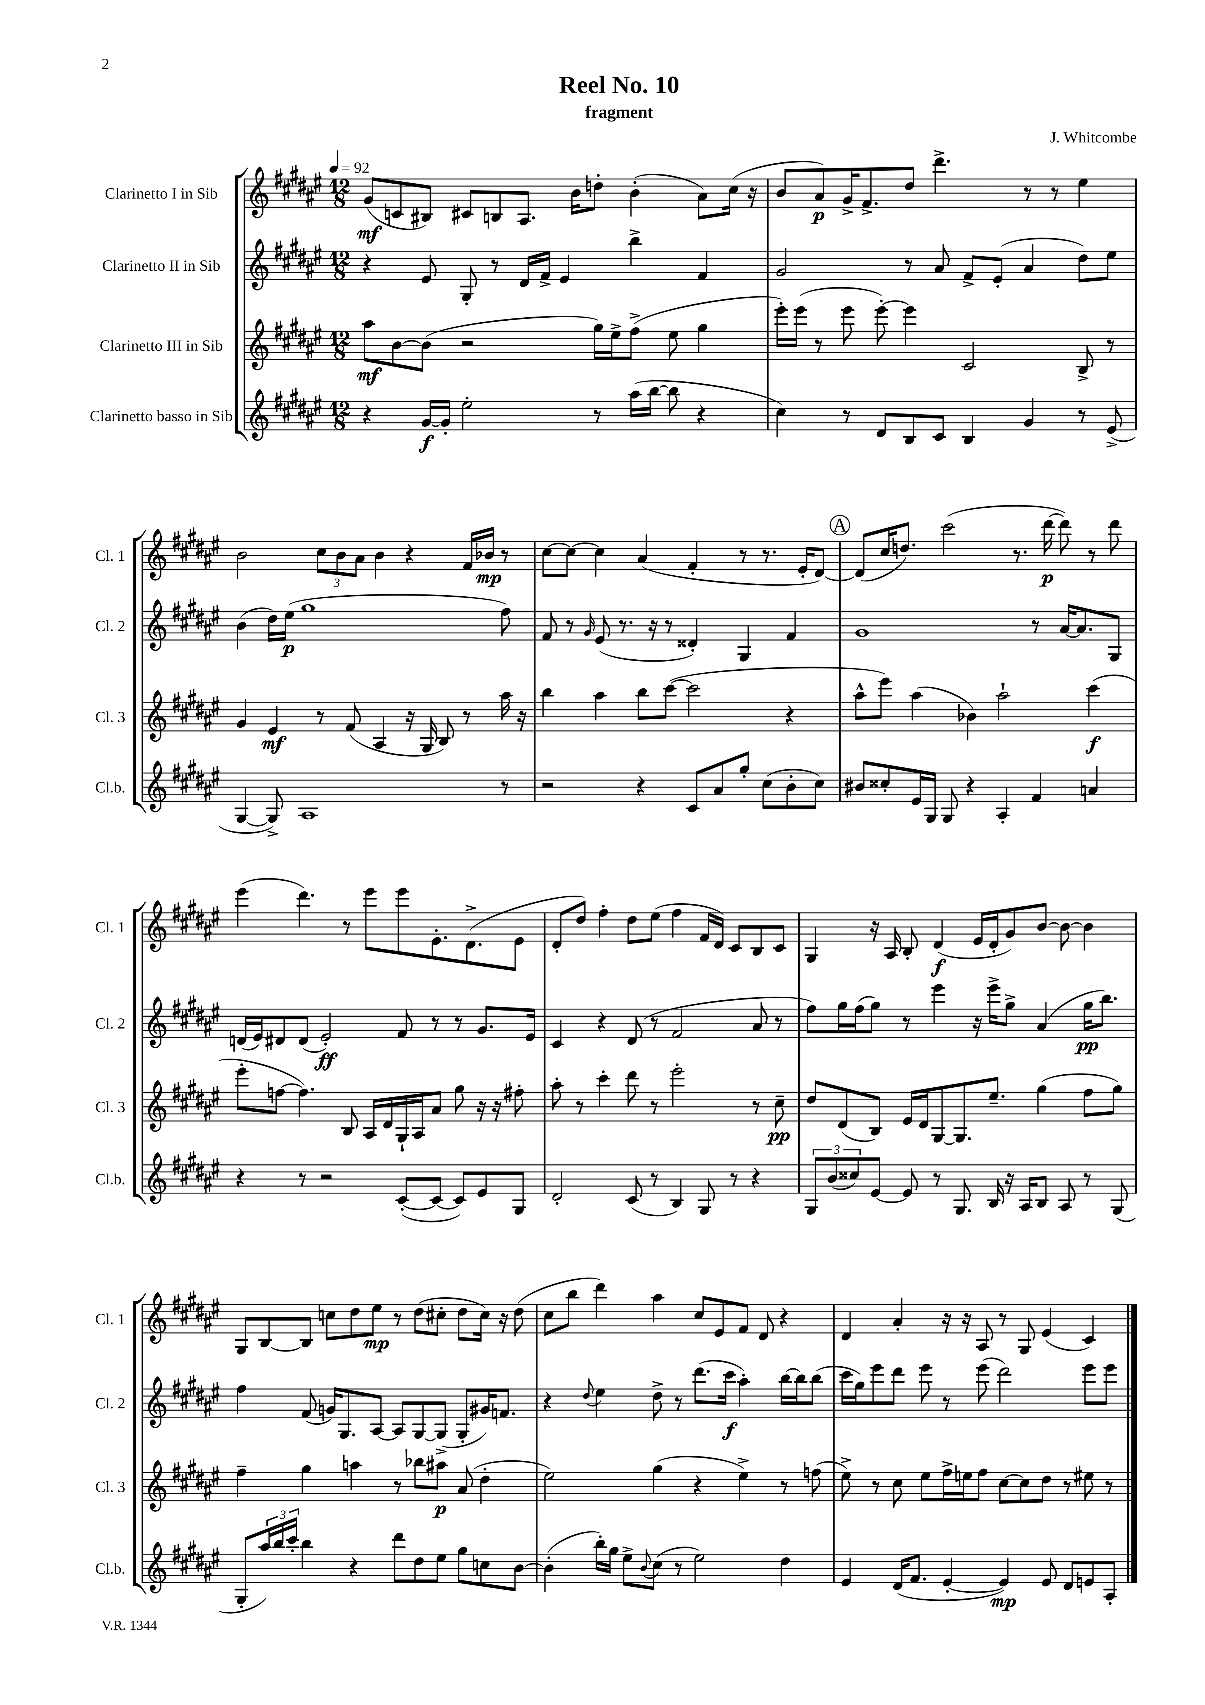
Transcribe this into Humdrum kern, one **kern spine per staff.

**kern	**kern	**kern	**kern
*staff4	*staff3	*staff2	*staff1
*clefG2	*clefG2	*clefG2	*clefG2
*k[f#c#g#d#a#e#]	*k[f#c#g#d#a#e#]	*k[f#c#g#d#a#e#]	*k[f#c#g#d#a#e#]
*M12/8	*M12/8	*M12/8	*M12/8
*MM92	*MM92	*MM92	*MM92
4r	8aa#	4r	(8g#
.	[8b	.	8c
[16g#	(8b]	8e#	8B#)
16g#']	.	.	.
2ee#'	2r	8G#'	8c#
.	.	8r	8B
.	.	16d#	8.A#
.	.	16f#^	.
.	.	4e#	.
.	.	.	16b
8r	16gg#)	.	8dd'
.	16ee#^	.	.
(16aa#	(8ff#^	4bb^	(4b'
[16bb	.	.	.
8bb]	8ee#	.	.
4r	4gg#	4f#	8a#)
.	.	.	(16cc#
.	.	.	16r
=	=	=	=
4cc#)	16eee#')	2g#	8b
.	(16eee#	.	.
.	8r	.	8a#)
8r	8eee#	.	16g#^
.	.	.	8.f#^
8d#	[8eee#')	.	.
8B	4eee#]	8r	8dd#
8c#	.	8a#	4.ddd#^
4B	2c#	8f#^	.
.	.	(8e#'	.
4g#	.	4a#	8r
.	.	.	8r
8r	8B^	8dd#)	4ee#
(8e#^	8r	8ee#	.
=	=	=	=
[4G#	4g#	(4b	2b
8G#^])	4e#	16dd#)	.
.	.	(16ee#	.
1A#	.	1gg#	.
.	8r	.	12cc#
.	.	.	12b
.	(8f#	.	.
.	.	.	12a#
.	4A#	.	4b
.	16r	.	4r
.	16G#	.	.
.	8B)	.	.
.	8r	.	16f#
.	.	.	16b-
8r	16aa#	8ff#)	8r
.	16r	.	.
=	=	=	=
2r	4bb	8f#	[8cc#
.	.	8r	8cc#_
.	.	16qqg#	.
.	4aa#	(8e#	4cc#]
.	.	8.r	.
4r	8bb	.	(4a#
.	.	16r	.
.	([8ccc#	8r	.
8c#	2ccc#]	4d##')	4f#'
8a#	.	.	.
8gg#'	.	4G#	8r
(8cc#	.	.	8.r
8b'	4r	4f#	.
.	.	.	16e#'
8cc#)	.	.	[8d#)
=	=	=	=
8b#	8aa#^^	1g#	(8d#]
8cc##'	8eee#)	.	16cc#
.	.	.	8.dd)
16e#	(4aa#	.	.
16G#	.	.	.
8G#	.	.	(2ccc#
4r	4b-)	.	.
4A#'	2aa#`	.	.
.	.	.	8.r
4f#	.	8r	.
.	.	.	[16ddd#
.	.	[16a#	8ddd#])
.	.	8.a#]	.
4a	(4ccc#	.	8r
.	.	8G#	8ddd#
=	=	=	=
4r	8eee#'	(16d	(4eee#
.	.	16e#)	.
.	[8ff	8d#	.
8r	4.ff])	(8d#	4.ddd#)
2r	.	2e#')	.
.	8B	.	8r
.	16A#	.	8eee#
.	16d#	.	.
([8c#'	16G#`	8f#	8eee#
.	16A#	.	.
8c#_	8a#	8r	8.e#'
8c#])	8gg#	8r	.
.	.	.	(8.d#^
8e#	16r	8.g#	.
.	16r	.	.
8G#	8ff#'	.	8e#
.	.	16e#	.
=	=	=	=
2d#'	8aa#'	4c#	8d#'
.	8r	.	8dd#)
.	4ccc#'	4r	4ff#'
(8c#	8ddd#	(8d#	8dd#
8r	8r	8r	(8ee#
4B)	2eee#'	2f#	4ff#
8G#	.	.	16f#
.	.	.	16d#)
8r	.	.	8c#
4r	8r	8a#	8B
.	8cc#~	8r	8c#
=	=	=	=
12G#	8dd#	8ff#)	4G#
(12b	.	.	.
.	(8d#	16gg#	.
12cc##)	.	.	.
.	.	(16ff#	.
[8e#	8B)	8gg#)	16r
.	.	.	16A#
8e#]	16e#	8r	8B'
.	16d#	.	.
8r	[8G#	4eee#	(4d#
8.G#	8.G#]	.	.
.	.	16r	16e#
16B	8.ee#~	16eee#^	16d#'
16r	.	8gg#^	8g#)
16A#	.	.	.
8B	(4gg#	(4a#	[8b
8A#	.	.	8b_
8r	8ff#	16gg#	4b]
.	.	8.bb)	.
(8G#	8gg#)	.	.
=	=	=	=
8G#'	4ff#~	4ff#	8G#
24aa#)	.	.	[8B
24bb	.	.	.
24ccc#'	.	.	.
4bb	4gg#	(8f#	8B]
.	.	16g)	8cc
.	.	8.G#	.
4r	4aa	.	8dd#
.	.	[8A#	8ee#
8ddd#	8r	8A#]	8r
8dd#	8bb-	[8G#	(8dd#
8ee#	8aa#	(8G#^]	8cc#'
8gg#	(8a#	8G#'	8dd#
8cc	4dd#'	16g#)	16cc#)
.	.	8.f	16r
[8b	.	.	(8dd#
=	=	=	=
(4b']	2ee#)	4r	8cc#
.	.	.	8bb
.	.	8qqdd#	.
16bb')	.	4ee#	4ddd#)
16gg#	.	.	.
8ee#^	.	.	.
8qqb	.	.	.
(8cc#	(4gg#	8dd#^	4aa#
8r	.	8r	.
2ee#)	4r	(8.ddd#	8cc#
.	.	.	8e#
.	.	16ccc#	.
.	4ee#^)	4aa#')	8f#
.	.	.	8d#
4dd#	8r	[16bb	4r
.	.	16bb]	.
.	(8ff	(8bb	.
=	=	=	=
4e#	8ee#^)	16ccc#	4d#
.	.	16gg#)	.
.	8r	8eee#	.
(16d#	8cc#	8ddd#	4a#'
8.f#	.	.	.
.	8ee#	8eee#	.
[4e#'	16ff#^	8r	16r
.	16ee	.	16r
.	8ff#	(8eee#	8A#
4e#])	[8cc#	2ddd#)	8r
.	8cc#]	.	8G#
8e#	8dd#	.	(4e#
8d#	8r	.	.
8e	8ee#	8eee#	4c#)
8A#'	8r	8eee#	.
==	==	==	==
*-	*-	*-	*-
